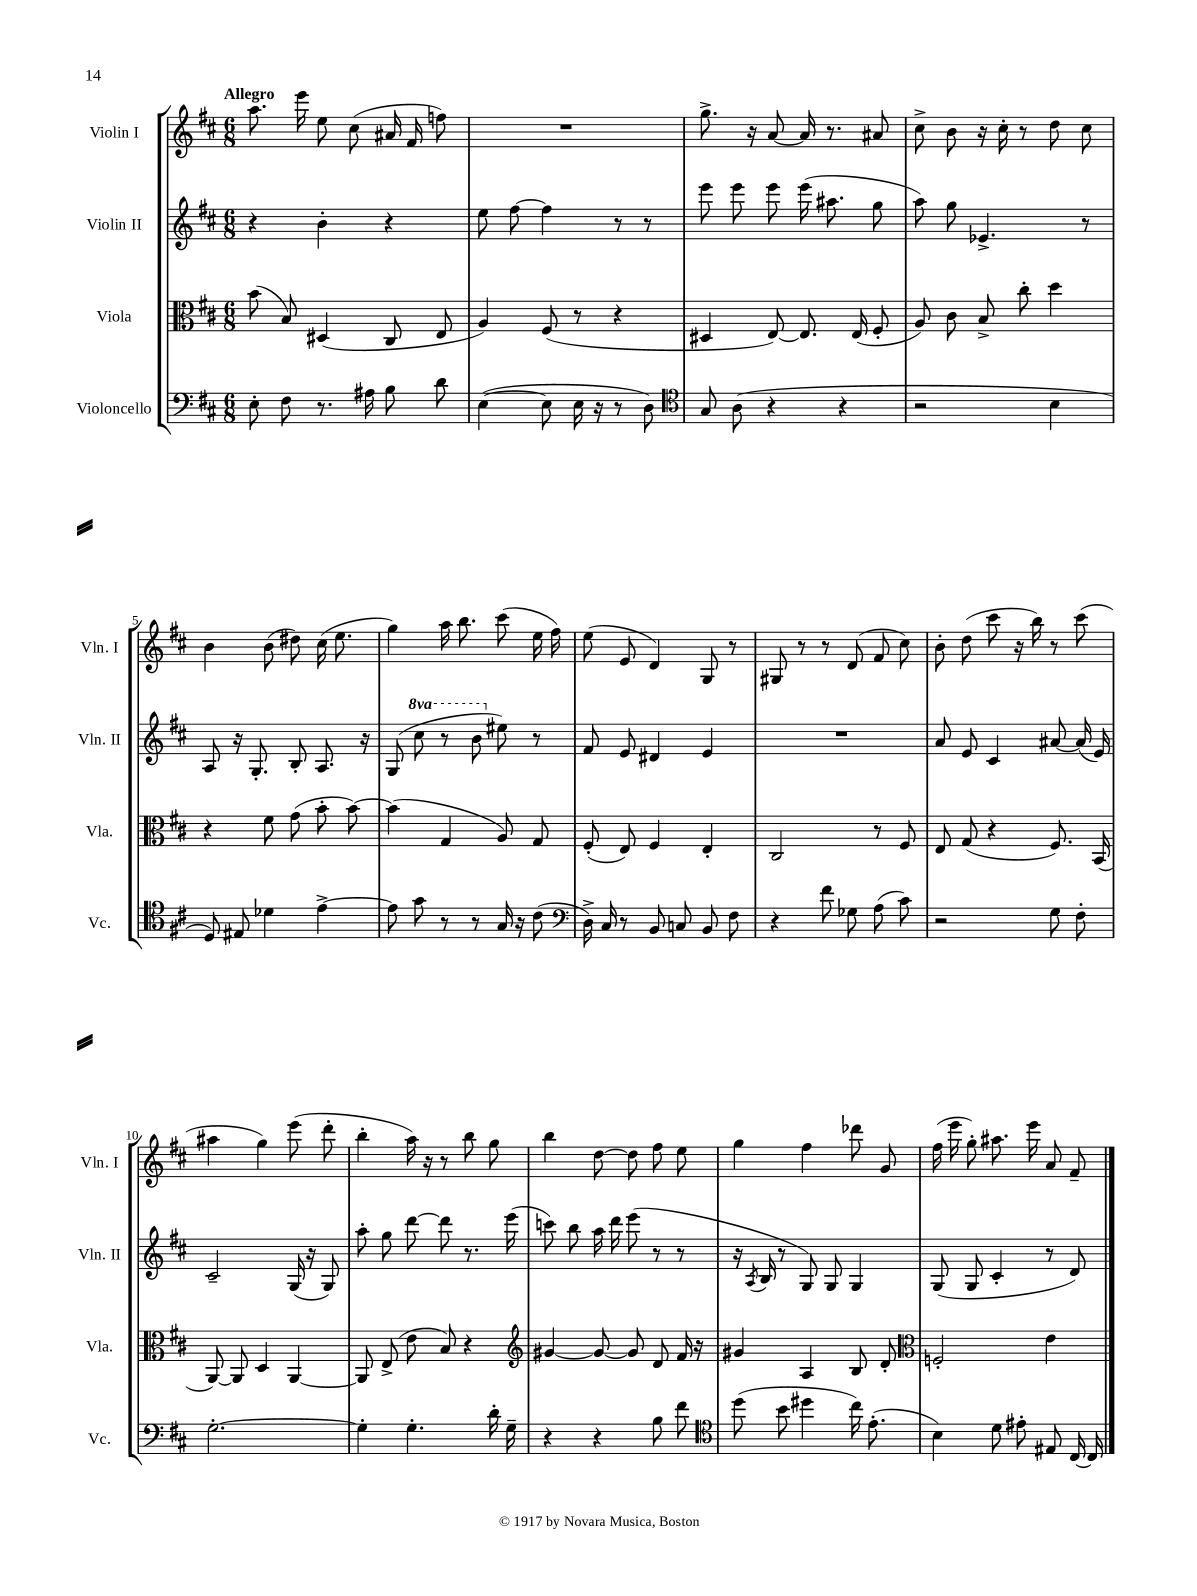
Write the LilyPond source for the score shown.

<<
\new StaffGroup <<
\new Staff = "s0" \with { instrumentName = "Violin I" shortInstrumentName = "Vln. I" } {
    \clef treble \key d \major \numericTimeSignature \time 6/8 \tempo "Allegro"
    \autoBeamOff a''8. e'''16 e''8 cis''8( ais'16 fis'16 f''8) |
    R2. |
    g''8.-> r16 a'8~ a'16 r8. ais'8 |
    cis''8-> b'8 r16 cis''16-. r8 d''8 cis''8 |
    b'4 b'8( dis''8) cis''16( e''8. |
    g''4) a''16 b''8. cis'''8( e''16 fis''16) |
    e''8( e'8 d'4) g8 r8 |
    gis8 r8 r8 d'8( fis'8 cis''8) |
    b'8-. d''8( cis'''8 r16 b''16) r8 cis'''8( |
    ais''4 g''4) e'''8( d'''8-. |
    b''4-. a''16) r16 r8 b''8 g''8 |
    b''4 d''8~ d''8 fis''8 e''8 |
    g''4 fis''4 des'''8 g'8 |
    fis''16( e'''16 g''8-.) ais''8. e'''16 a'8 fis'8-- \bar "|." |
}
\new Staff = "s1" \with { instrumentName = "Violin II" shortInstrumentName = "Vln. II" } {
    \clef treble \key d \major \numericTimeSignature \time 6/8 \set Staff.ottavationMarkups = #ottavation-simple-ordinals
    \autoBeamOff r4 b'4-. r4 |
    e''8 fis''8~ fis''4 r8 r8 |
    e'''8 e'''8 e'''8 e'''16( ais''8. g''8 |
    a''8) g''8 ees'4.-> r8 |
    a8 r16 g8.-. b8-. a8. r16 |
    g8( \ottava #1 cis'''8 r8 b''8 \ottava #0 eis''8) r8 |
    fis'8 e'8 dis'4 e'4 |
    R2. |
    a'8 e'8 cis'4 ais'8~ ais'16( e'16) |
    cis'2-- g16( r16 g8) |
    a''8-. g''8 d'''8~ d'''8 r8. e'''16( |
    c'''8) b''8 a''16 d'''16 e'''8( r8 r8 |
    r16 \acciaccatura { a8 } b16 r8 g8) g8 g4 |
    g8( g8 cis'4-. r8 d'8) \bar "|." |
}
\new Staff = "s2" \with { instrumentName = "Viola" shortInstrumentName = "Vla." } {
    \clef alto \key d \major \numericTimeSignature \time 6/8
    \autoBeamOff b'8( b8) dis4( cis8 e8 |
    a4) fis8( r8 r4 |
    dis4 e8~) e8. e16( fis8-. |
    a8) cis'8 b8-> cis''8-. d''4 |
    r4 fis'8 g'8( b'8-. b'8~) |
    b'4( g4 a8) g8 |
    fis8-.( e8) fis4 e4-. |
    cis2 r8 fis8 |
    e8 g8( r4 fis8.) b,16( |
    a,8~) a,8 d4 a,4~ |
    a,8 e8->( e'8 b8) r4 |
    \clef treble gis'4~ gis'8~ gis'8 d'8 fis'16 r16 |
    gis'4 a4 b8 d'8-. |
    \clef alto f2-. e'4 \bar "|." |
}
\new Staff = "s3" \with { instrumentName = "Violoncello" shortInstrumentName = "Vc." } {
    \clef bass \key d \major \numericTimeSignature \time 6/8
    \autoBeamOff e8-. fis8 r8. ais16 b8 d'8 |
    e4~( e8 e16 r16 r8 d8) |
    \clef tenor g8 a8( r4 r4 |
    r2 b4 |
    d8) eis8 des'4 e'4~-> |
    e'8 g'8 r8 r8 g16 r16 cis'8( |
    \clef bass d16->) cis16 r8 b,8 c8 b,8 fis8 |
    r4 fis'8 ges8 a8( cis'8) |
    r2 g8 fis8-. |
    g2.~-. |
    g4-. g4.-. d'16-. g16-- |
    r4 r4 b8 fis'8 |
    \clef tenor d''8( b'8 dis''4 cis''16) e'8.-.( |
    b4) d'8 eis'8-. eis8 cis16~ cis16 \bar "|." |
}
>>
>>
